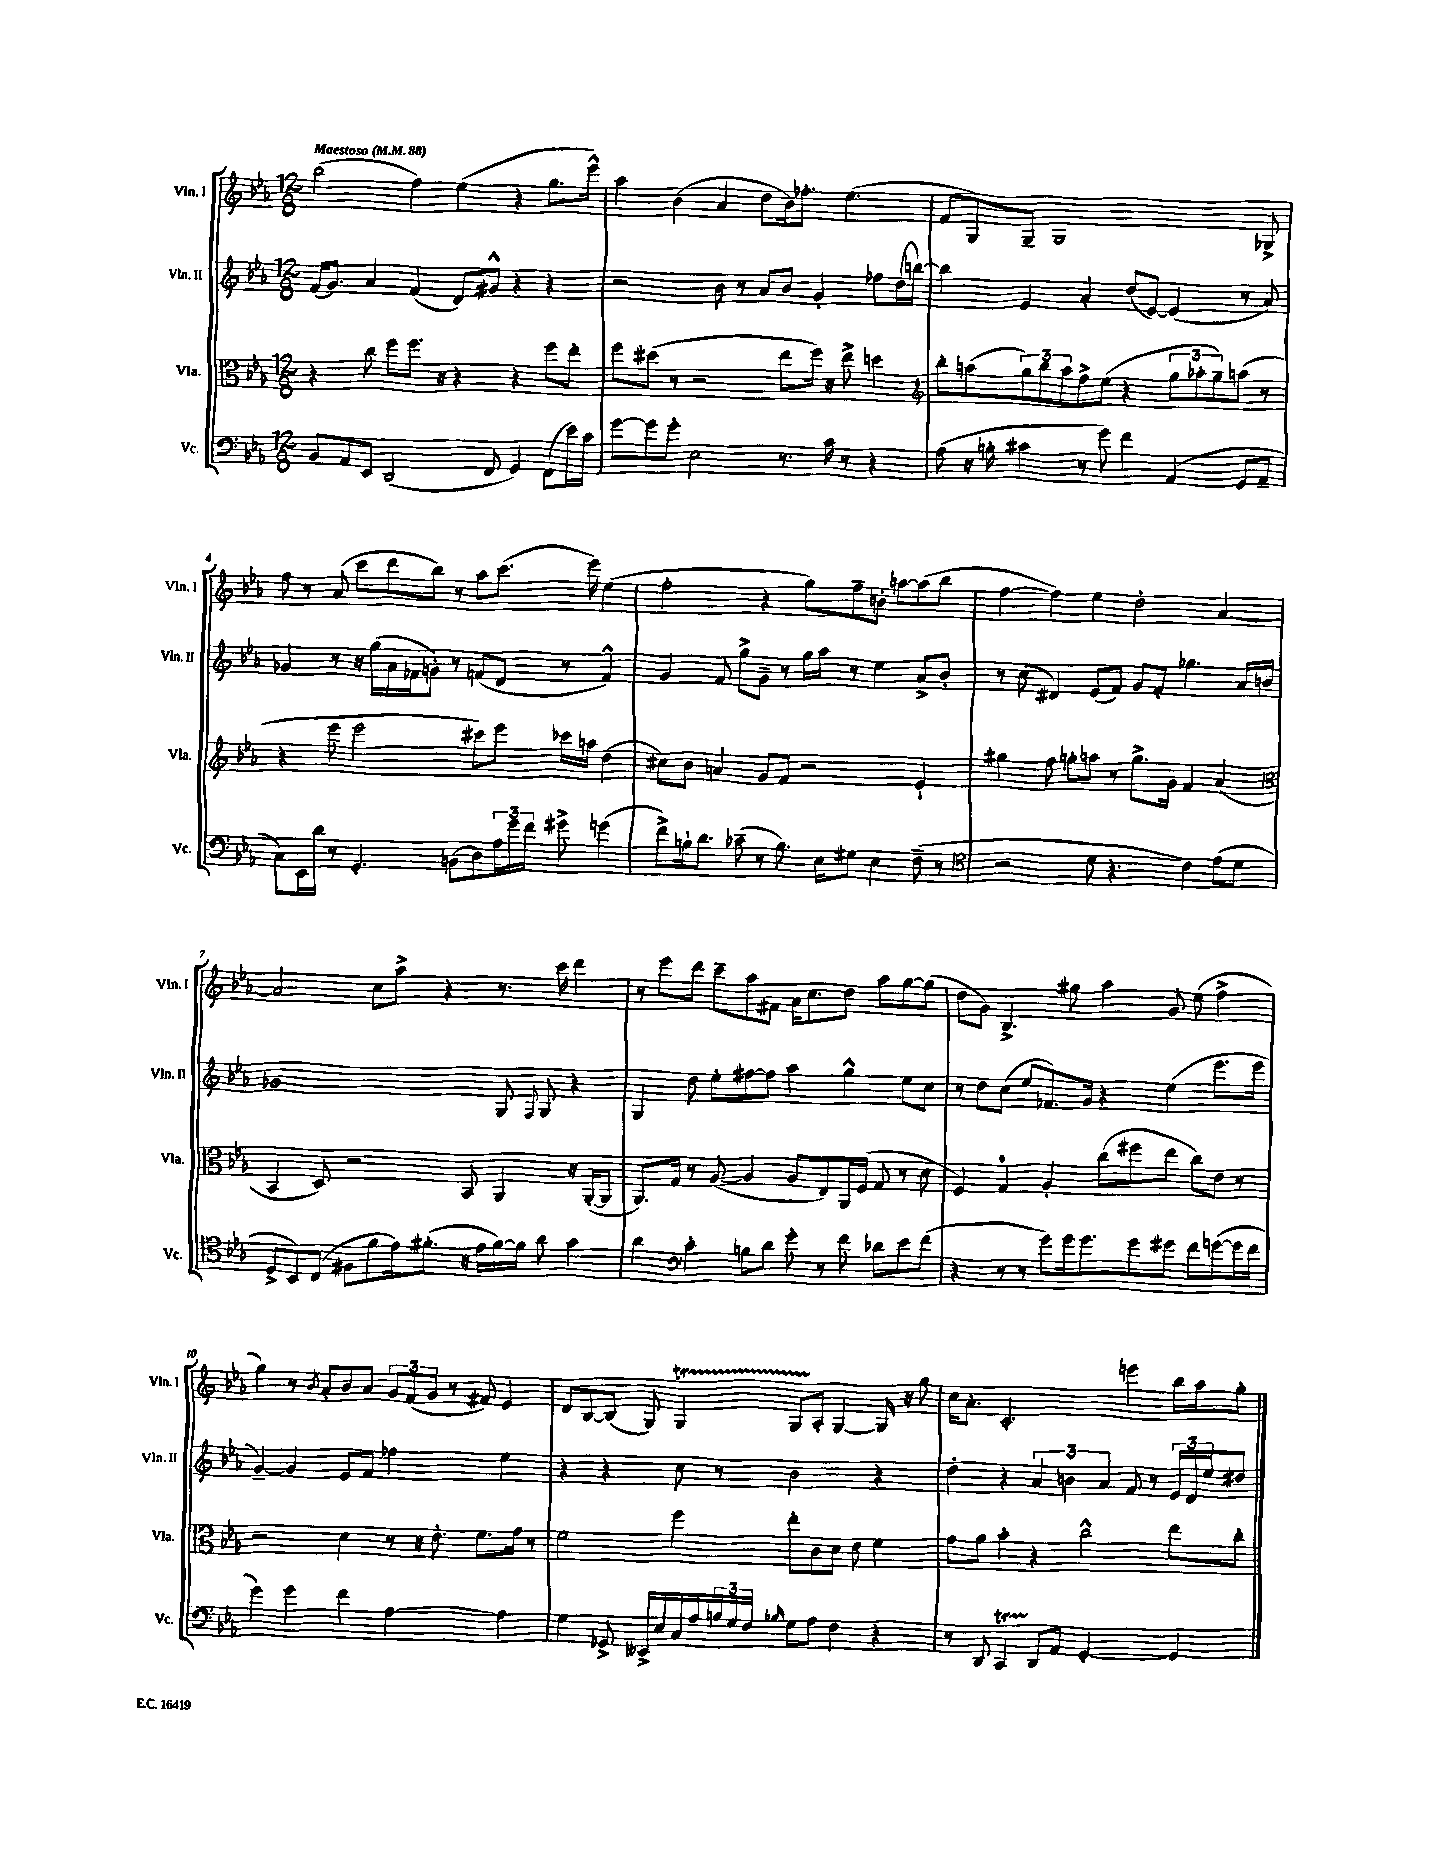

**kern	**kern	**kern	**kern
*part4	*part3	*part2	*part1
*staff4	*staff3	*staff2	*staff1
*I"Vc.	*I"Vla.	*I"Vln. II	*I"Vln. I
*I'Vc.	*I'Vla.	*I'Vln. II	*I'Vln. I
*clefF4	*clefC3	*clefG2	*clefG2
*k[b-e-a-]	*k[b-e-a-]	*k[b-e-a-]	*k[b-e-a-]
*M12/8	*M12/8	*M12/8	*M12/8
*MM88	*MM88	*MM88	*MM88
=1	=1	=1	=1
!	!	!	!LO:TX:a:B:t=Maestoso
8BB-/L	4r	(16f/KL	(2bb-\
.	.	8.g/J)	.
8AA-/	.	.	.
8EE-/J	8cc\	4a-/	.
(2DD/	8ff\L	.	.
.	8.ff\J	(4f/	4ff\)
.	16r	.	.
.	4r	8d/L)	(4ee-\
8FF/	.	8g#X^^/J	.
4GG/)	4r	4r	4r
(8FF\L	8ff\L	4r	8.gg\L
16e-\L)	8ee-'\J	.	.
16c\JJ	.	.	16eee-^^\Jk)
=2	=2	=2	=2
[8g\L	8ff\L	2r	4aa-\
8g\]	(8dd#X\J	.	.
8g'\J	8r	.	(4b-\
2E-\	2r	.	.
.	.	8b-\	4a-/
.	.	8r	.
.	.	8a-/L	8dd\L
8.r	8ee-\L	8b-/J	16b-\k)
.	.	.	8.ff-X'\J
.	16ff\Jk)	4g'/	.
16c\	16r	.	.
8r	8ee-^\	.	(4.ee-\
4r	4ddn\	8ff-X\L	.
.	.	(16dd\L	.
.	.	[16bbn\JJ)	.
=3	=3	=3	=3
*	*clefG2	*	*
(8A-\	8bb-'\L	4bb\]	8f/L
16r	(8aan\	.	8G/)
16Bn'\	.	.	.
4c#X\	12gg\)	4e-/	8G~/J
.	12bb-\	.	.
.	.	.	1G
.	12aa\	.	.
8r	8ff^\	4a-'/	.
8g\)	(8ee-\J	.	.
4f\	4r	(8dd/L	.
.	.	[8e-/J)	.
(4AA-/	12gg\L	(4e-/]	.
.	12aa-X'\	.	.
.	12gg~\)	.	.
8GG/L	(8aan\J	8r	.
8AA-~/J	8r	8a-/)	8G-X^/
!!LO:LB:g=z
=4	=4	=4	=4
8C\L)	4r	4g-X/	8ff\
16EE-\L	.	.	8r
16d\JJ	.	.	.
8r	8eee-\	8r	(8a-/
4.GG'/	2eee-\	16r	8ccc\L
.	.	(16gg\LL	.
.	.	16a-\	8ddd\
.	.	16f-X\J	.
.	.	8gn'\J)	8bb-\J)
(8BBn\L	.	8r	8r
8D\)	8ccc#X\L)	(8fn/L	8aa-\L
24A-\L	8eee-\J	8d/J	(8.ccc\J
24g\	.	.	.
24f\JJ	.	.	.
8g#X^\	16ccc-X\LL	8r	.
.	16aan\JJ	.	16eee-\)
(4gn\	(4dd\	4f^^/)	(4ee-\
=5	=5	=5	=5
8f^\L)	8cc#X\L)	4g/	2ff'\
16Bn`\k	8b-\J	.	.
8.d\J	.	.	.
.	4an/	8f/	.
(8c-X~\	.	8gg^\L	.
8r	8g/L	8g~\J	4r
8.B\)	8f/J	8r	.
.	2r	16gg\LL	8gg\L)
16E-\KL	.	16aa-\JJ	.
8G#X\J	.	8r	8ff~\
4E-\	.	4ee-\	8bn'\J
.	.	.	[8aan\L
(8F~\	4e-`/	8a-^/L	(8aa\]
8r	.	8b-'/J	8bb-\J
=6	=6	=6	=6
*clefC4	*	*	*
2r	4gg#X\	8r	[4ff\
.	.	(8cc\	.
.	8ff\	4d#X/)	4ff\])
.	8ggn'\L	.	.
8d\	8aan\J	(8e-/L	4ee-\
4.r	8r	8f/J)	.
.	8.gg^\L	8g/L	2dd'\
.	.	8f'/J	.
.	16g\Jk	.	.
4c\)	4f/	4.gg-X\	.
(8e-\L	(4a-/	.	[4a-/
8d\J	.	16a-/LL	.
.	.	16bn/JJ	.
!!LO:LB:g=z
=7	=7	=7	=7
*	*clefC3	*	*
8D^/L	4BB-/	1g-X	2a-/]
8BB-/)	.	.	.
(8C/J	8D/)	.	.
8F#X\L	2r	.	.
8f\	.	.	8cc\L
16e-\k)	.	.	8aa-^\J
(8.f#X'\J	.	.	.
.	.	.	4r
16r	8BB-/	.	.
16e-\LL	.	.	.
[16f#\)	4AA-/	8G/	8.r
16f#\JJ]	.	.	.
.	.	8qqF/	.
8a-\	.	8G/	.
.	.	.	16ccc\
4g\	16r	4r	4ddd\
.	([16AA-'/KL	.	.
.	8AA-/J]	.	.
=8	=8	=8	=8
4a-\	8.AA-/L)	4G/	8r
.	.	.	8eee-\L
.	16G/Jk	.	.
*clefF4	*	*	*
4c'\	8r	8dd\	8ddd\J
.	([8A-/	8ee-'\L	8ccc~\L
8Bn\L	4A-/]	[8ff#X\	8aa-\
8d\J	.	8ff#\J]	8f#X\J
8g'\	8A-/L	4aa-\	16a-\KL
.	.	.	8.cc\
8r	8E-/)	.	.
8f\	16AA-/L	4gg^^\	8dd\J
.	(16F/JJ	.	.
8d-X\L	8G/	.	8aa-\L
8e-\	8r	8ee-\L	[8gg\
(8f\J	8d\	8cc\J	(8gg\J]
=9	=9	=9	=9
4r	4F/)	8r	8dd\L
.	.	8dd\L	8g\J)
8r	4G/	(8cc\J	4.B-^/
8r	.	8ee-/L	.
8g\L)	4A-'/	8.f-X/)	.
16g\k	.	.	8gg#X\
8.g\	.	16g/Jk	.
.	(8cc\L	4r	4aa-\
8g\	8ff#X\	.	.
8g#X\J	8ee-\J	(4ee-\	8g/
8f\L	8cc\L)	.	(8ee-\
([8gn\	8e-\J	8.eee-\L	4ff^\
16g\L]	8r	.	.
16f\JJ	.	16eee-\Jk	.
!!LO:LB:g=z
=10	=10	=10	=10
4g\)	2r	[4g~/)	4gg\)
4g\	.	4g/]	8r
.	.	.	8qb-/
.	.	.	8a-'/L
4f\	4d\	8e-/L	8b-/
.	.	8f/J	8a-/J
[2A-\	8r	2ff-X\	12g/L
.	.	.	(12f/
.	16r	.	.
.	.	.	12g/J
.	8.e-'\	.	.
.	.	.	8r
.	8.f\L	.	8f#X/)
4A-\]	.	4ee-\	4e-/
.	16g\Jk	.	.
.	8r	.	.
=11	=11	=11	=11
4G\	2f\	4r	8d/L
.	.	.	[8B-/
8GG-X^/	.	4r	(8B-/J]
16EE--X^/LL	.	.	8G/)
16E-/	.	.	.
16C/	4ff\	8cc\	4Gt/
16A-/	.	.	.
24Bn/	.	8r	.
24G/	.	.	.
24F/JJ	.	.	.
16qqB-X/	.	.	.
8G\L	8ee-'\L	2b-\	8GTTT/L
8A-\J	8c\	.	8A-'/J
4F\	8d\J	.	[4G/
.	8e-\	.	.
4r	4f\	4r	16G/]
.	.	.	16r
.	.	.	8gg\
=12	=12	=12	=12
8r	8g\L	4dd'\	16cc\KL
.	.	.	8.a-'\J
8DD/	8a-\J	.	.
4CCT/	4b-'\	4r	2.c'/
8DD/L	4r	6a-/	.
8AA-/J	.	.	.
.	.	6bn\	.
[2GG'/	2cc^^\	.	.
.	.	6a-/	.
.	.	8f/	4eeen\
.	.	8r	.
4GG/]	8ee-\L	24e-/LL	16bb-\LL
.	.	24d/	.
.	.	.	16aa-\J
.	.	24ee-/J	.
.	8cc'\J	8dd#X/J	8gg'\J
==	==	==	==
*-	*-	*-	*-
